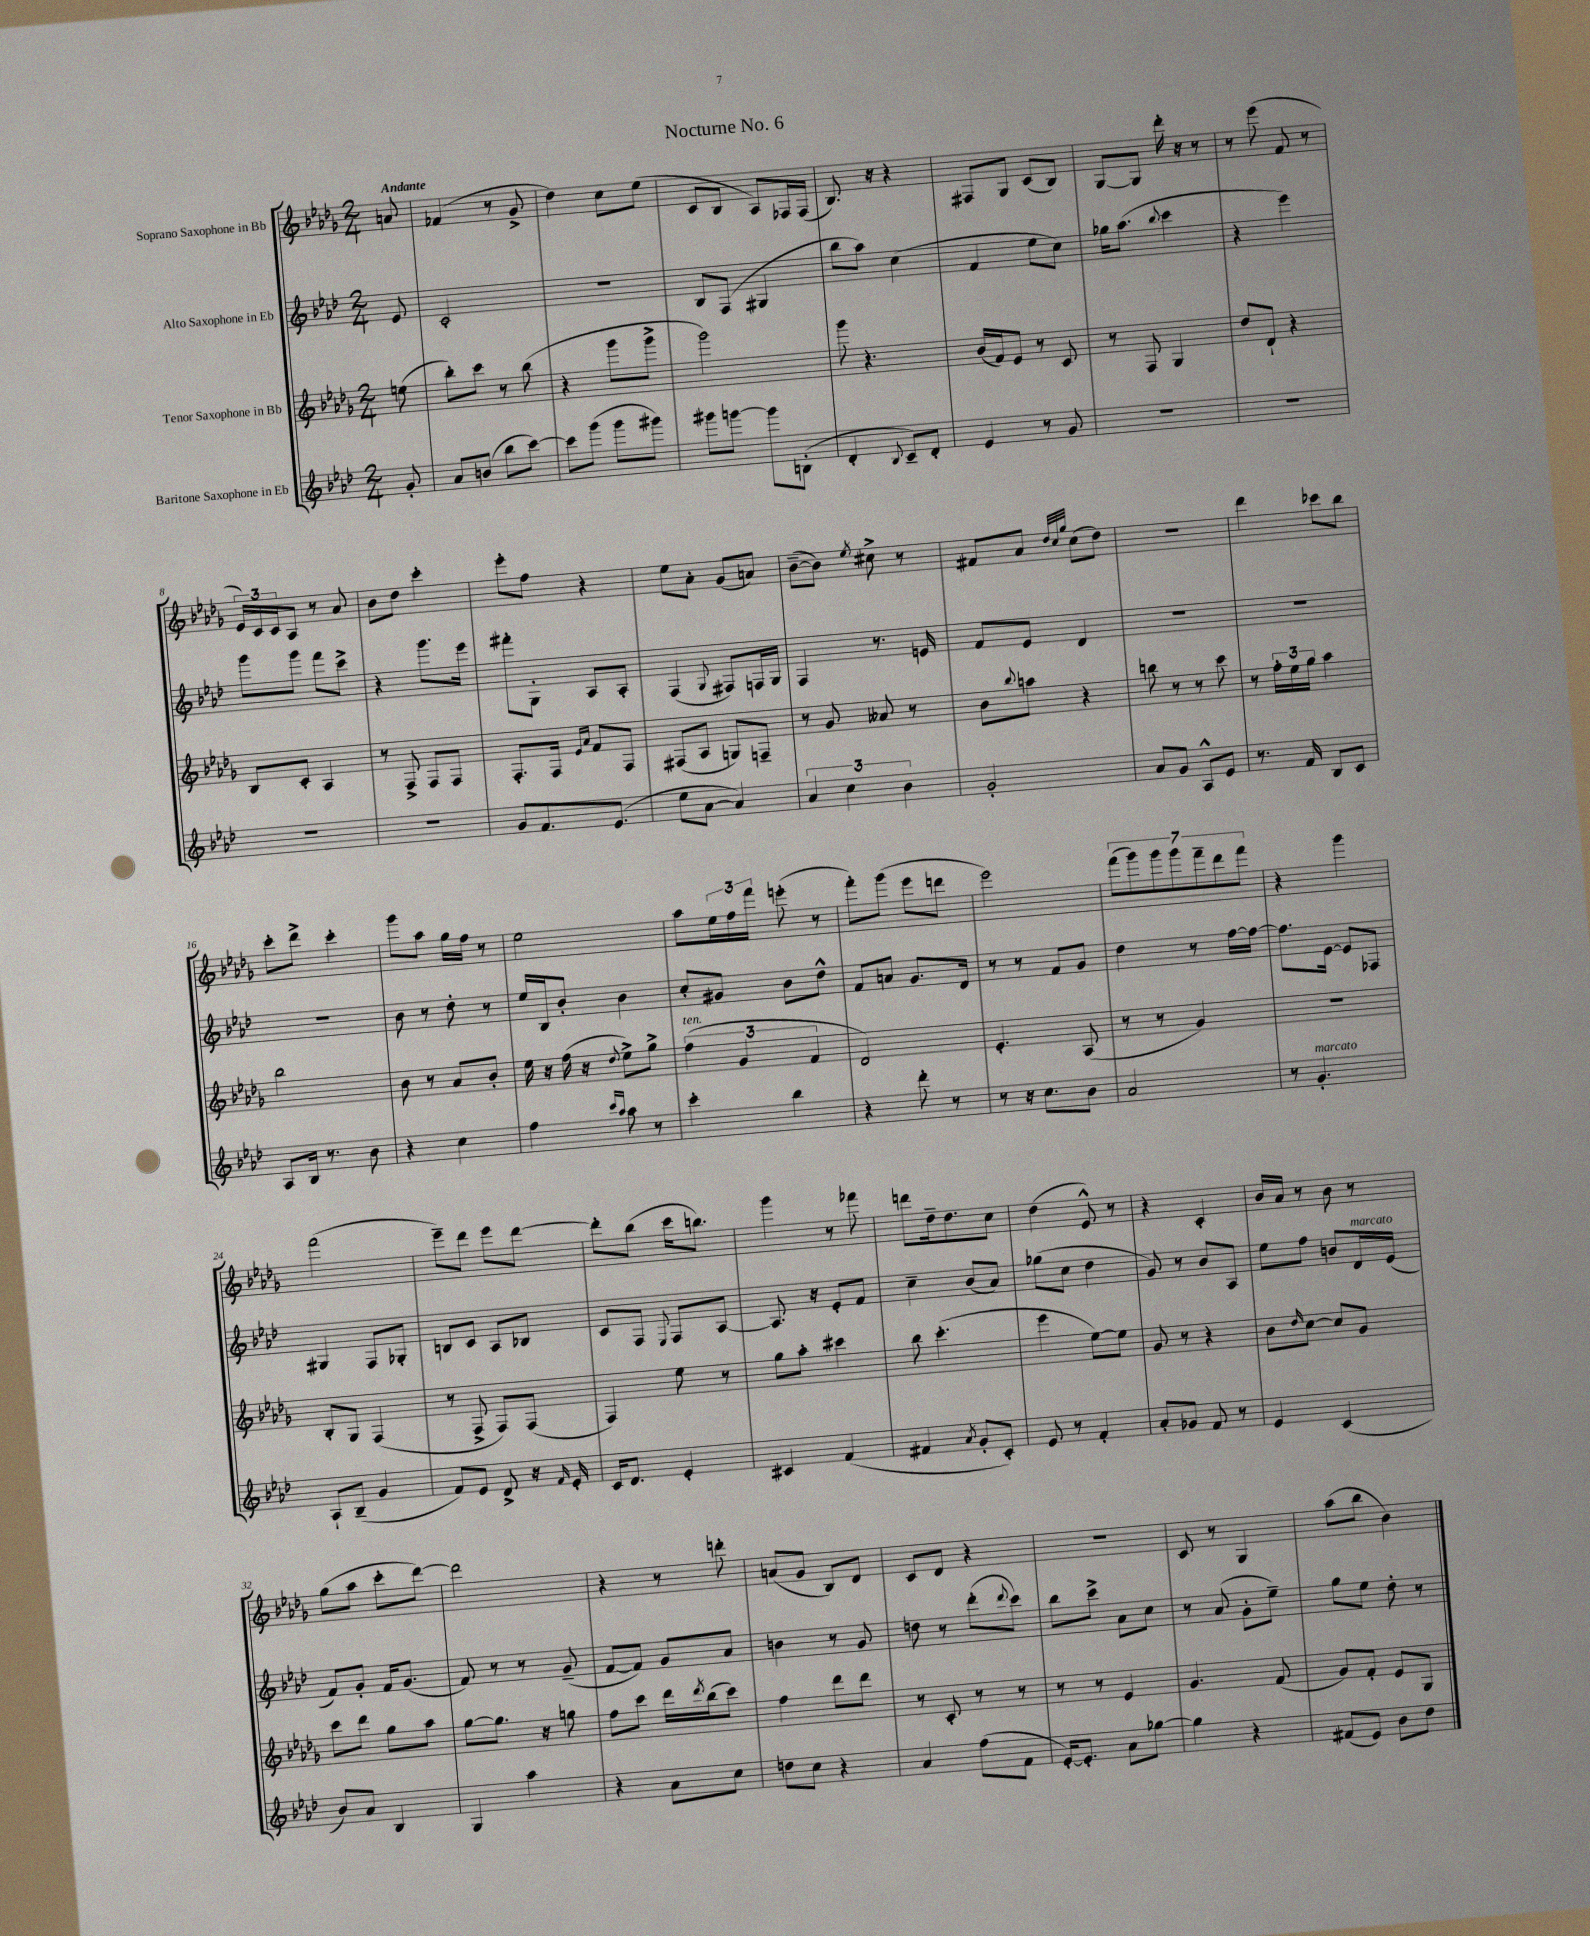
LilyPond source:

\header { title = "Nocturne No. 6" }
<<
\new StaffGroup <<
\new Staff = "s0" \with { instrumentName = "Soprano Saxophone in Bb" } {
    \clef treble \key des \major \numericTimeSignature \time 2/4 \partial 8 \tempo "Andante"
    a'8 |
    fes'4( r8 ges'8-> |
    des''4) c''8 ees''8( |
    c'8 bes8 aes8) fes16 fes16( |
    bes8.) r16 r4 |
    fis8 ges8 c'8( bes8) |
    ges8~ ges8 des'''16-. r16 r8 |
    r8 ees'''8( f'8 r8 |
    \tuplet 3/2 { ees'16) c'16 c'16 } aes8 r8 aes'8 |
    bes'8 des''8 c'''4-. |
    ees'''8-. f''8 r4 |
    ees''8 aes'8-. ges'8( a'8) |
    bes'8~--( bes'8) \acciaccatura { ees''8 } cis''8-> r8 |
    fis'8 aes'8 \grace { des''32 c''32 ges''32 } c''8( des''8) |
    r2 |
    des'''4 ces'''8 bes''8 |
    c'''8-. des'''8-> c'''4-. |
    ges'''8 aes''8 ges''16 f''16 r8 |
    ees''2 |
    aes''8 \tuplet 3/2 { ees''16 f''16 f'''16 } e'''8-.( r8 |
    f'''8-.) ges'''8( ees'''8 d'''8 |
    ees'''2) |
    \tuplet 7/4 { f'''8( ges'''8) ges'''8 ges'''8 f'''8-- des'''8 f'''8 } |
    r4 ges'''4 |
    f'''2( |
    ees'''8--) des'''8 ees'''8 des'''8~ |
    des'''8-. bes''8( c'''16 b''8.) |
    ges'''4 r8 fes'''8 |
    d'''8 des''16-- des''8. c''8 |
    des''4( ees'8-^) r8 |
    r4 c'4-. |
    bes'16 aes'16 r8 bes'8 r8 |
    ges''8( aes''8 c'''8-. des'''8~) |
    des'''2 |
    r4 r8 d'''8-. |
    a'8( ges'8 bes8) des'8 |
    c'8 des'8 r4 |
    R2 |
    c'8 r8 ges4 |
    aes''8( bes''8 bes'4) \bar "|." |
}
\new Staff = "s1" \with { instrumentName = "Alto Saxophone in Eb" } {
    \clef treble \key aes \major \numericTimeSignature \time 2/4 \partial 8
    ees'8 |
    c'2-. |
    R2 |
    bes8 f8( gis4 |
    bes''8 aes''8) c''4( |
    f'4 ees''8 c''8) |
    ges''16 aes''8.( \appoggiatura { bes''8 } c'''4 |
    r4 ees'''4) |
    g'''8 g'''8 f'''8 c'''8-> |
    r4 g'''8. ees'''16 |
    fis'''8-. g8-. aes8 aes8-. |
    f4( \appoggiatura { g8 } fis8) f16 g16 |
    f4 r8. e'16 |
    f'8 ees'8 des'4 |
    R2 |
    R2 |
    R2 |
    bes'8 r8 des''8-. r8 |
    ees''16 bes16 bes'8-. bes'4 |
    c''8-. gis'8 bes'8 des''8-^ |
    f'8 a'8 g'8. des'16 |
    r8 r8 f'8 g'8 |
    des''4 r8 f''16~ f''16~ |
    f''8. ees'16~ ees'8 fes8 |
    gis4 f8 ges8-. |
    b8 c'8 aes8 bes8 |
    c'8 f8 \appoggiatura { ees8 } f8 aes8~ |
    aes8. r16 ees'8-. f'8 |
    c''4-- bes'8( aes'8) |
    ges''8( c''8 des''4 |
    g'8) r8 bes'8 aes8 |
    ees''8 f''8 b'8 des'16^\markup { \italic "marcato" } ees'16( |
    f'8) g'8-. f'16 g'8.( |
    f'8) r8 r8 g'8--( |
    f'8~ f'8) g'8 aes'8 |
    b'4 r8 g'8 |
    d''8 r8 des'''8-.( \appoggiatura { des'''8 } c'''8) |
    bes''8 c'''8-> aes'8 c''8 |
    r8 aes'8( g'8-. ees''8--) |
    g''8 ees''8 des''8-. r8 \bar "|." |
}
\new Staff = "s2" \with { instrumentName = "Tenor Saxophone in Bb" } {
    \clef treble \key des \major \numericTimeSignature \time 2/4 \partial 8
    e''8( |
    bes''8-.) c'''8 r8 bes''8( |
    r4 ges'''8 ges'''8-> |
    ges'''2) |
    ges'''8 r4. |
    bes'16( f'16) ees'8 r8 c'8 |
    r8 f8 ges4 |
    des''8 des'8-! r4 |
    bes8 c'8-. aes4 |
    r8 f8-> f8 f8 |
    f8.-. f16 \grace { ees'16 aes'16 } f'8 f8 |
    fis8( aes8 g8) f8-- |
    r8 ges'8 aeses'8 r8 |
    bes'8 \appoggiatura { bes''8 } a''8 r4 |
    b''8 r8 r8 c'''8 |
    r8 \tuplet 3/2 { f''16-. ees''16 ges''16 } aes''4 |
    bes''2 |
    bes'8 r8 aes'8 bes'8-. |
    ees''16 r16 f''16( r16 \appoggiatura { des''8 } ees''8->) ges''8-> |
    \tuplet 3/2 { f''4^\markup { \italic "ten." }( ges'4 f'4 } |
    des'2) |
    ees'4.-. aes8( |
    r8 r8 ges'4) |
    r2 |
    bes8-. ges8 f4( |
    r8 f8-> f8) f8( |
    f4) ees''8 r8 |
    ges''8 aes''8-. cis'''4 |
    bes''8 c'''4.-.( |
    ees'''4 ees''8~) ees''8 |
    ges'8 r8 r4 |
    bes'8 \grace { des''16 } c''8~ c''8 ges'8 |
    c'''8 des'''8 ges''8 aes''8 |
    ges''8~ ges''8. r16 g''8 |
    f''8 c'''8 des'''16 \acciaccatura { des'''8 } bes''16( c'''8) |
    f''4 des'''8 des'''8 |
    r8 c'8-. r8 r8 |
    r8 r8 ees'4 |
    ges'4. f'8( |
    ges'8) f'8-. ees'8 ges8 \bar "|." |
}
\new Staff = "s3" \with { instrumentName = "Baritone Saxophone in Eb" } {
    \clef treble \key aes \major \numericTimeSignature \time 2/4 \partial 8
    g'8-. |
    aes'8 b'8( bes''8 c'''8~) |
    c'''8 g'''8( g'''8 gis'''8) |
    gis'''8 g'''8~ g'''8 b8-.( |
    des'4-. \appoggiatura { bes8 } c'8--) des'8-. |
    ees'4 r8 g'8 |
    R2 |
    R2 |
    R2 |
    R2 |
    g'8 f'8. ees'8.( |
    ees''8 aes'8~ aes'4) |
    \tuplet 3/2 { aes'4 c''4 bes'4 } |
    g'2-. |
    aes'8 g'8 aes8-^ ees'8 |
    r8. f'16 bes8 c'8 |
    aes8 bes16 r8. bes'8 |
    r4 c''4 |
    f''4 \grace { c'''16 aes''16 } aes''8 r8 |
    c'''4-. bes''4 |
    r4 des'''8-. r8 |
    r8 r16 c''8. bes'8 |
    aes'2 |
    r8 g'4.-.^\markup { \italic "marcato" } |
    aes8-! bes8--( g'4 |
    f'8) ees'8 des'8-> r16 \grace { f'16 } ees'16-. |
    c'16 des'8. ees'4-. |
    cis'4 f'4( |
    fis'4 \acciaccatura { aes'8 } g'8-. c'8-.) |
    ees'8 r8 f'4-. |
    aes'8-. ges'8 f'8 r8 |
    ees'4 c'4( |
    bes'8) aes'8 bes4 |
    g4 aes''4 |
    r4 aes'8 c''8 |
    d''8 c''8 r4 |
    aes'4 f''8( f'8 |
    ees'16~-.) ees'8.-. aes'8 ges''8~ |
    ges''4 r4 |
    fis'8( ees'8) bes'8 des''8 \bar "|." |
}
>>
>>
